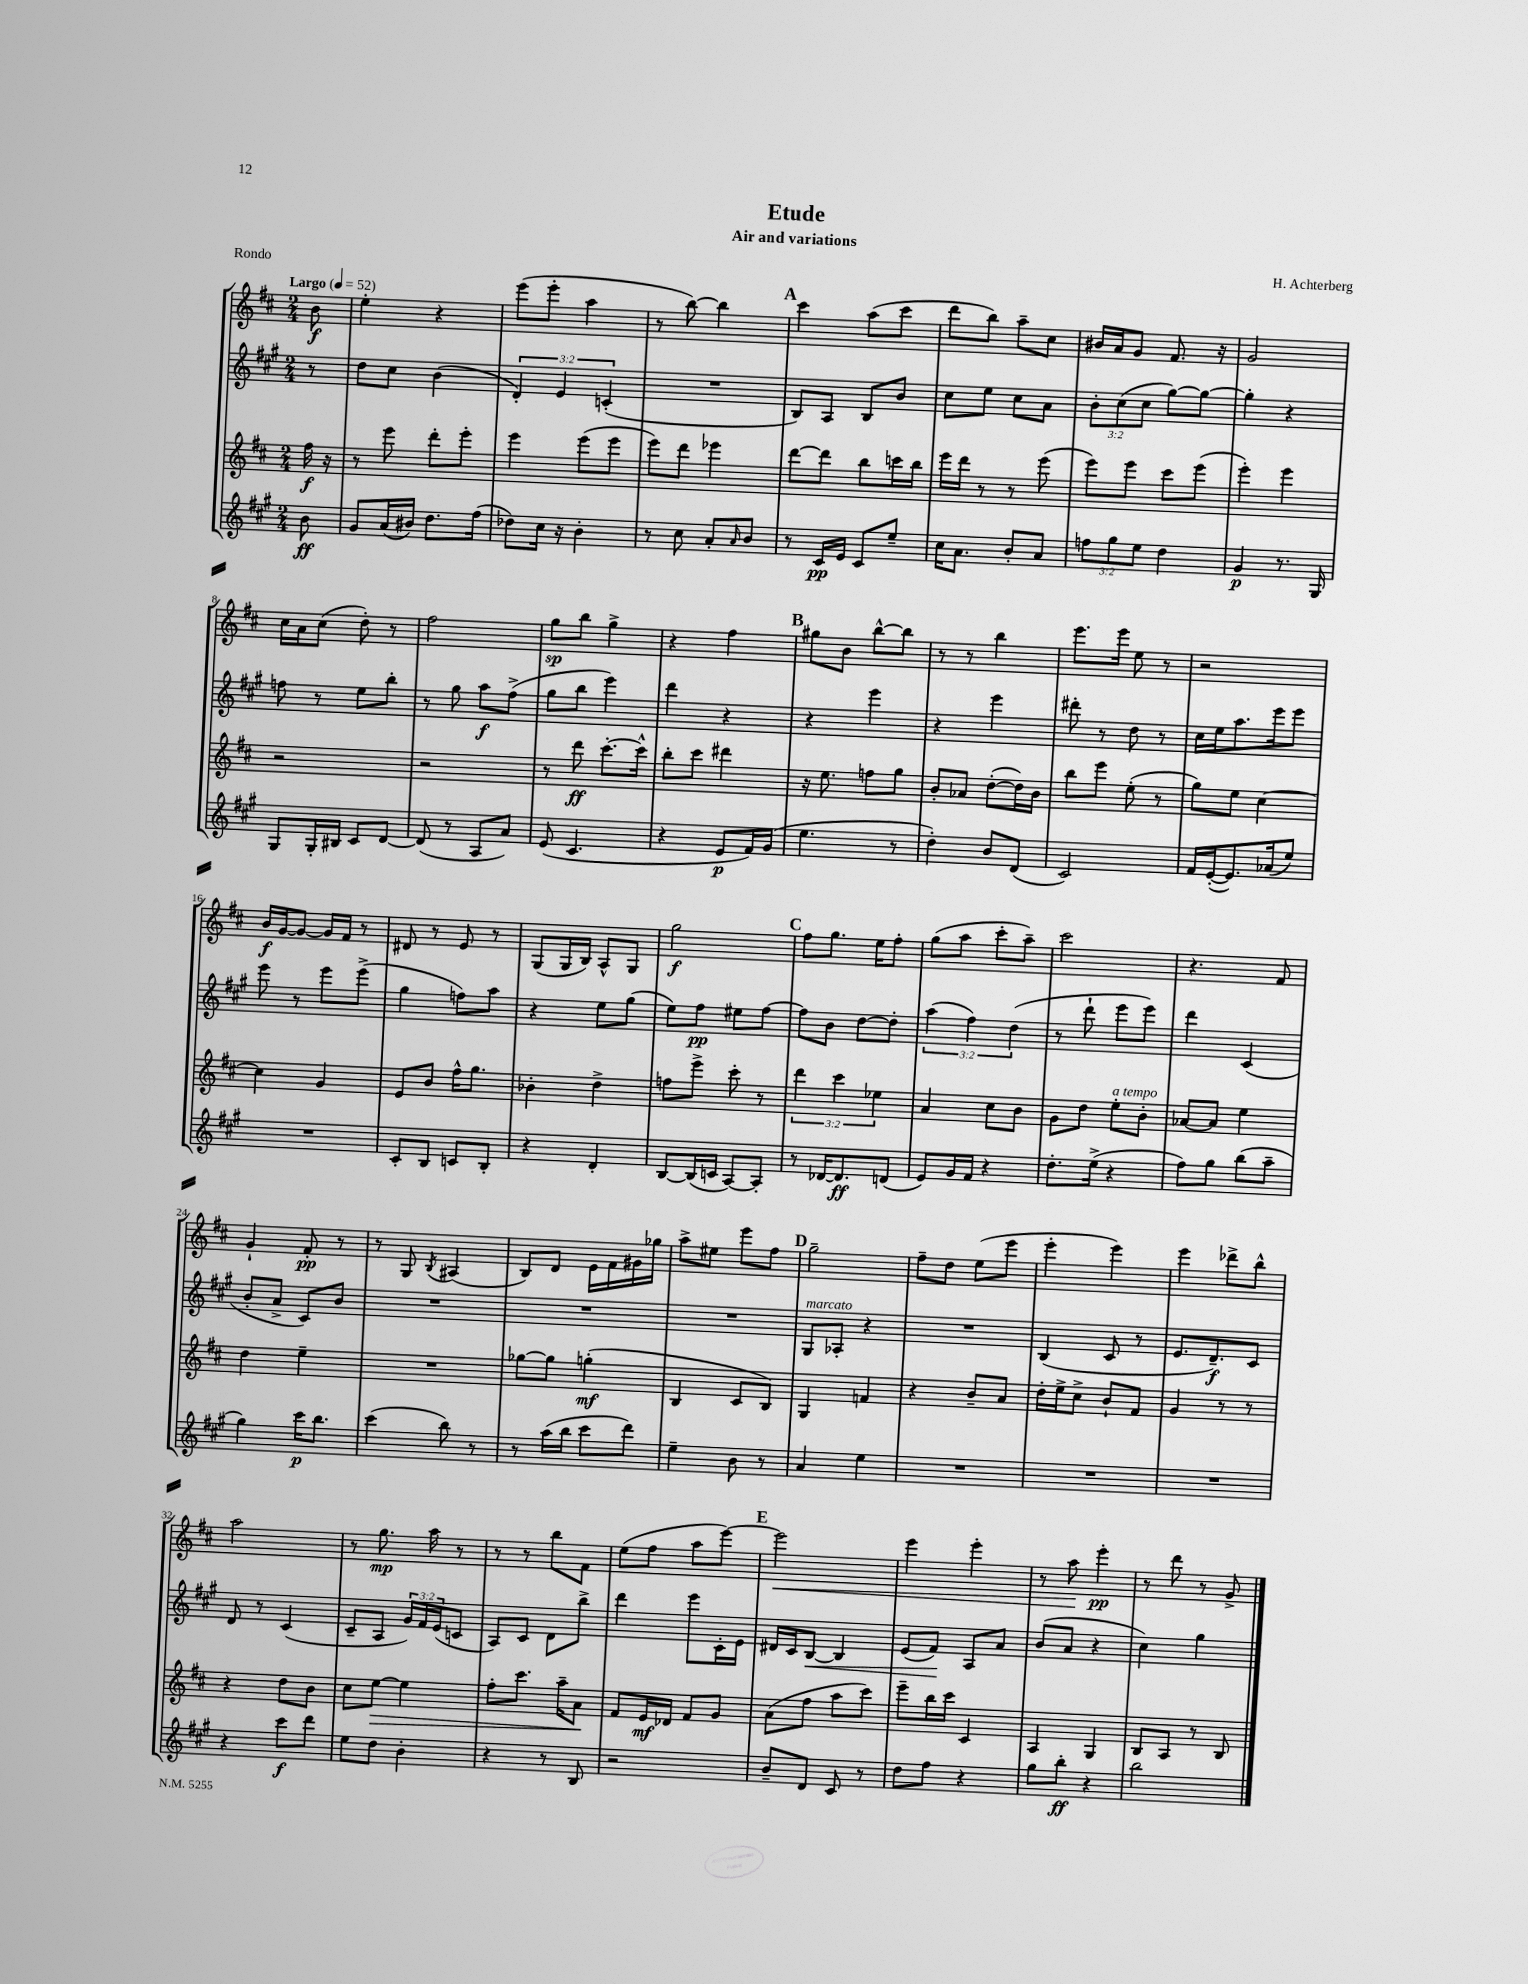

**kern	**kern	**kern	**kern
*staff4	*staff3	*staff2	*staff1
*clefG2	*clefG2	*clefG2	*clefG2
*k[f#c#g#]	*k[f#c#]	*k[f#c#g#]	*k[f#c#]
*M2/4	*M2/4	*M2/4	*M2/4
*MM52	*MM52	*MM52	*MM52
8b	16ff#	8r	8b
.	16r	.	.
=	=	=	=
8g#	8r	8dd	4ee'
(16a	8eee	8cc#	.
16b#)	.	.	.
8.dd	8ddd'	(4b	4r
.	8eee'	.	.
(16ff#	.	.	.
=	=	=	=
8dd-)	4eee	6d')	(8eee
16cc#	.	.	8eee'
.	.	6e	.
16r	.	.	.
4b'	(8eee	.	4aa
.	.	(6c'	.
.	8eee	.	.
=	=	=	=
8r	8eee)	2r	8r
8cc#	8ddd	.	[8bb)
8a'	4eee-	.	4bb]
16qqa	.	.	.
8b	.	.	.
=	=	=	=
8r	[8ddd	8B)	4ccc#
16c#	8ddd]	8A	.
16e	.	.	.
8c#	8bb	8B	(8aa
8ee~	16ccc	8b	8ccc#
.	16bb	.	.
=	=	=	=
16cc#	16eee	8cc#	8ddd
8.a	16ddd	.	.
.	8r	8ee	8bb)
8b'	8r	8cc#	8aa~
8a	(8eee	8a	8cc#
=	=	=	=
12ff	8eee)	12b'	16b#
.	.	.	16a
12gg#	.	(12cc#	.
.	8eee	.	8g
12ee	.	12cc#	.
4dd	8ccc#	[8gg#)	8.f#
.	(8eee	8gg#_	.
.	.	.	16r
=	=	=	=
4g#	4eee')	4gg#']	2g
8.r	4eee	4r	.
16G#	.	.	.
=	=	=	=
8G#	2r	8ff	16cc#
.	.	.	16a
16G#'	.	8r	(8cc#
16B#	.	.	.
8c#	.	8ee	8dd')
[8d	.	8bb'	8r
=	=	=	=
(8d]	2r	8r	2ff#
8r	.	8gg#	.
8A	.	8aa	.
8a)	.	(8ff#^	.
=	=	=	=
(8e	8r	8gg#	8gg
4.c#	8ddd	8bb	8bb
.	[8.ccc#'	4eee)	4gg^
.	16ccc#^^]	.	.
=	=	=	=
4r	8bb'	4ddd	4r
.	8ccc#	.	.
8e	4ddd#	4r	4ff#
16f#)	.	.	.
(16g#	.	.	.
=	=	=	=
4.ee	16r	4r	8gg#
.	8.ee	.	.
.	.	.	8b
.	8ff	4eee	[8bb^^
8r	8gg	.	8bb]
=	=	=	=
4dd')	8b'	4r	8r
.	8a-	.	8r
8b	([8dd'	4eee	4bb
(8d	16dd])	.	.
.	16b	.	.
=	=	=	=
2c#)	8bb	8ddd#'	8.eee
.	8eee	8r	.
.	.	.	16eee
.	(8ee'	8dd	8ee
.	8r	8r	8r
=	=	=	=
16f#	8gg)	16cc#	2r
([16e'	.	16ee	.
8.e])	8ee	8.aa	.
.	[4cc#	.	.
(16a-	.	16eee	.
8ee)	.	8eee	.
=	=	=	=
2r	4cc#]	8eee	16b
.	.	.	[16g
.	.	8r	8g_
.	4g	8eee	16g]
.	.	.	16f#
.	.	(8eee^	8r
=	=	=	=
8c#'	8e	4gg#	8d#
8B	8b	.	8r
8c	16ff#^^	8ff)	8e
.	8.gg	.	.
8B'	.	8aa	8r
=	=	=	=
4r	4b-'	4r	(8G
.	.	.	16G
.	.	.	16B)
4d'	4dd^	8ee	8A^^
.	.	(8gg#	8G
=	=	=	=
[8B	8ff	8ee)	2gg
(16B]	8eee^	8ff#	.
16c	.	.	.
[8A)	8ccc#'	8ee#	.
8A']	8r	[8ff#	.
=	=	=	=
8r	6ddd	8ff#]	8ff#
[16d-	.	8b	8.gg
.	6ccc#	.	.
8.d-]	.	.	.
.	.	[8dd	.
.	.	.	16ee
.	6ee-	.	.
(8d	.	8dd']	8ff#'
=	=	=	=
8e)	4a	(6aa	(8gg
16g#	.	.	8aa
.	.	6ff#)	.
16f#	.	.	.
4r	8cc#	.	8ccc#'
.	.	(6dd	.
.	8b	.	8aa~)
=	=	=	=
8.dd'	8g	8r	2ccc#
.	8dd	8ddd`	.
(16ee^	.	.	.
4r	8ee'	8eee	.
.	8b'	8eee)	.
=	=	=	=
8ff#)	[8a-	4ddd	4.r
8gg#	8a-]	.	.
(8bb	4ee	(4c#	.
8aa~	.	.	8f#
=	=	=	=
4gg#)	4dd	8b'	4g`
.	.	8a^	.
16ccc#	4ee~	8c#)	8f#'
8.bb	.	.	.
.	.	8b	8r
=	=	=	=
(4ccc#	2r	2r	8r
.	.	.	8G
.	.	.	8qB
8bb)	.	.	(4A#
8r	.	.	.
=	=	=	=
8r	[8gg-	2r	8B)
(16aa	8gg-]	.	8d
16bb	.	.	.
8ccc#	(4gg'	.	16e
.	.	.	16f#
8ddd)	.	.	16g#
.	.	.	16gg-
=	=	=	=
4ee~	4B	2r	8aa^
.	.	.	8ee#
8b	8c#	.	8eee
8r	8B)	.	8ff#
=	=	=	=
4a	4G	8G#	2gg~
.	.	8A-'	.
4ee	4f	4r	.
=	=	=	=
2r	4r	2r	8ff#~
.	.	.	8dd
.	8b~	.	(8ee
.	8a	.	8eee
=	=	=	=
2r	16dd'	(4B	4eee'
.	16ee^	.	.
.	8cc#^	.	.
.	8b`	8c#	4eee)
.	8f#	8r	.
=	=	=	=
2r	4g	8.e	4eee
.	.	8.d~)	.
.	8r	.	8ddd-^
.	8r	8c#	8bb^^
=	=	=	=
4r	4r	8d	2aa
.	.	8r	.
8ccc#	8dd	(4c#	.
8ddd	8b	.	.
=	=	=	=
8ee	8cc#	8c#~	8r
8dd	[8ee	8A	8.gg
4b'	4ee]	24g#)	.
.	.	24f#	.
.	.	.	16aa
.	.	(24e	.
.	.	8c	8r
=	=	=	=
4r	8ff#'	8A)	8r
.	8.ccc#	8c#	8r
8r	.	8d	8bb
.	16aa~	.	.
8B	8a	8bb^	8f#
=	=	=	=
2r	8f#	4ddd	(8ee
.	16e	.	8ff#
.	16d-	.	.
.	8f#	8eee	8aa
.	8g	16c#'	[8eee)
.	.	16e	.
=	=	=	=
8b~	(8a	16d#	2eee]
.	.	16c#	.
8d	8ff#	[8B	.
8c#	8aa	4B]	.
8r	8ccc#)	.	.
=	=	=	=
8dd	8eee~	(8e	4eee
8ff#	16bb	8f#)	.
.	16ccc#	.	.
4r	4c#	8A	4eee'
.	.	8a	.
=	=	=	=
8gg#	4A	(8b	8r
8bb'	.	8a	8aa
4r	4G	4r	4eee'
=	=	=	=
2bb	8B	4cc#)	8r
.	8A	.	8ddd
.	8r	4gg#	8r
.	8B	.	8g^
==	==	==	==
*-	*-	*-	*-
